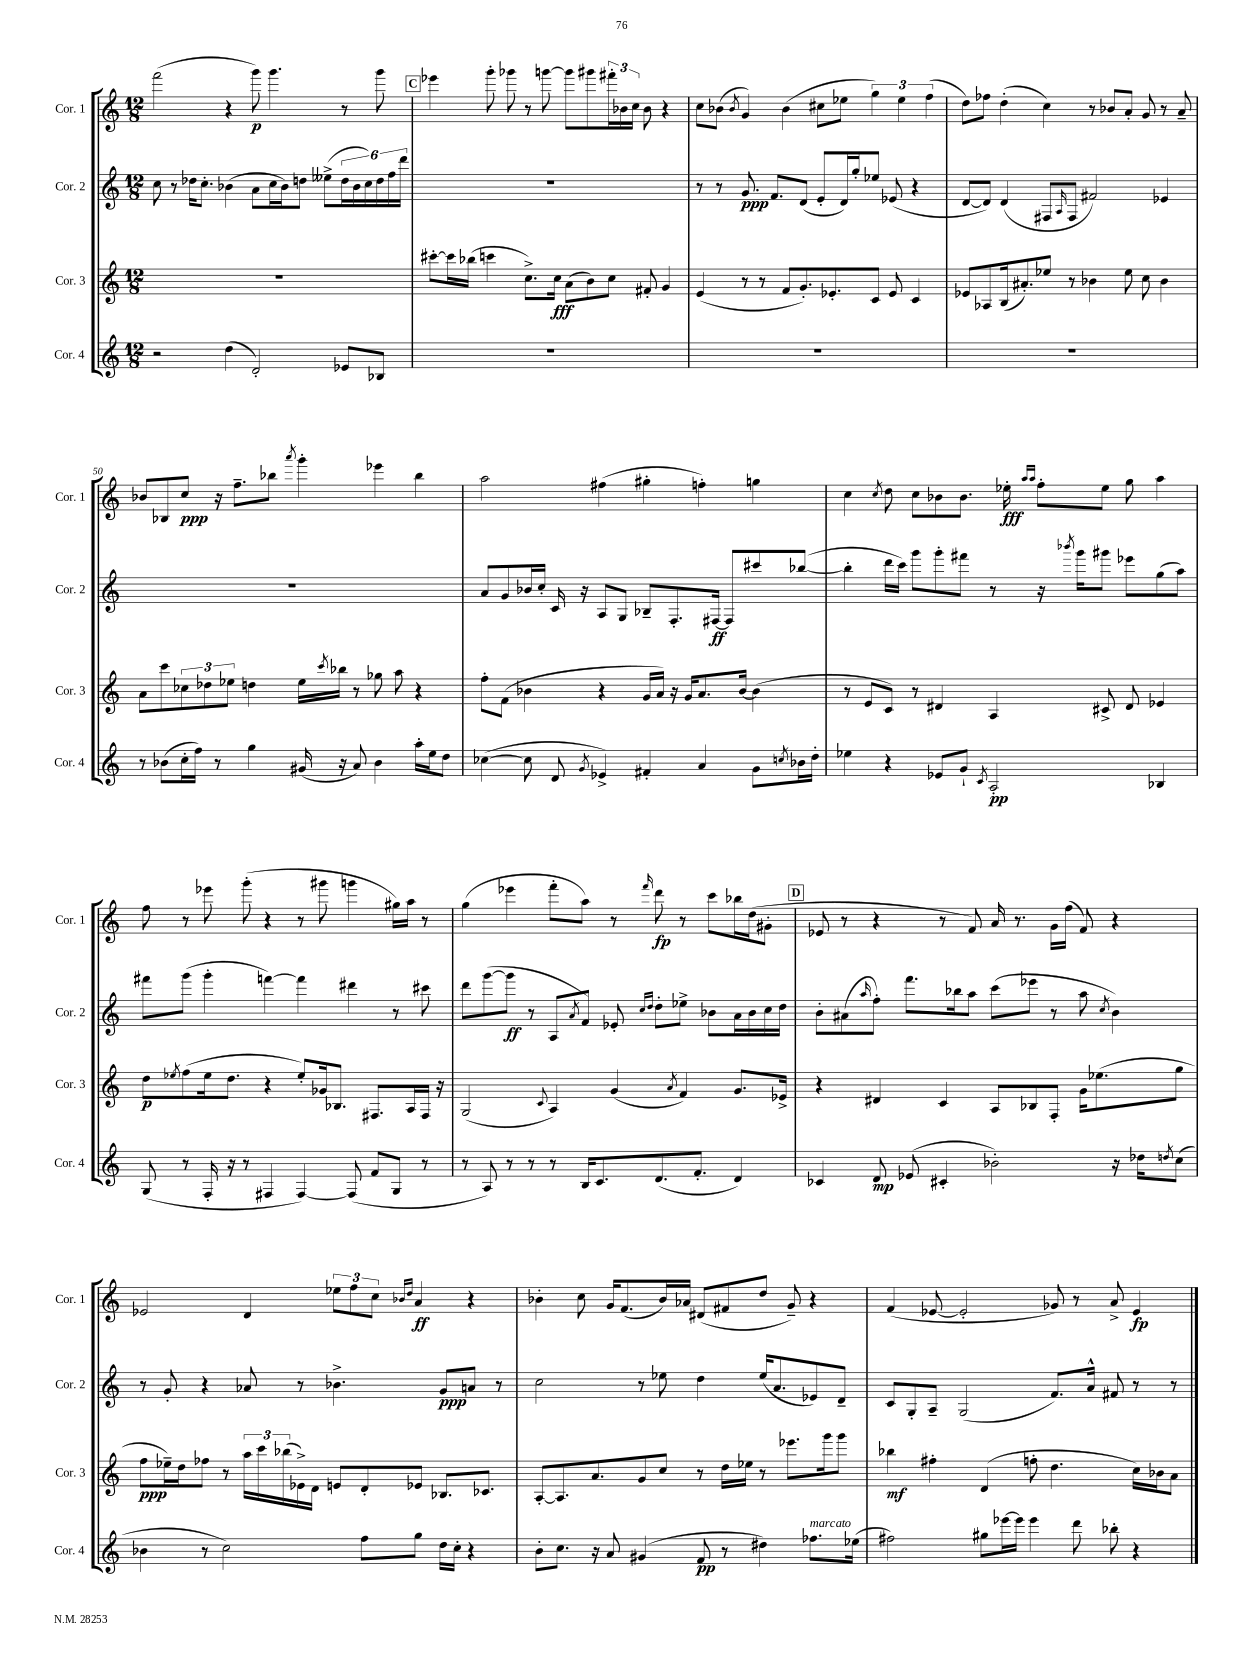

**kern	**kern	**kern	**kern
*staff4	*staff3	*staff2	*staff1
*clefG2	*clefG2	*clefG2	*clefG2
*k[]	*k[]	*k[]	*k[]
*M12/8	*M12/8	*M12/8	*M12/8
2r	1.r	8cc	(2fff
.	.	8r	.
.	.	16dd-	.
.	.	8.cc'	.
(4dd	.	(4b-	4r
2d')	.	8a	8ggg)
.	.	16cc	4.ggg
.	.	16b-)	.
.	.	8dd	.
.	.	(8ee--^	.
8e-	.	24dd	8r
.	.	24b-	.
.	.	24cc)	.
8B-	.	24dd	8ggg
.	.	24ff	.
.	.	24ddd	.
=	=	=	=
1.r	[8ccc#'	1.r	4eee-
.	16ccc#]	.	.
.	(16bb-	.	.
.	4ccc	.	8ggg'
.	.	.	8ggg-
.	8.cc^)	.	8r
.	.	.	[8ggg
.	16cc	.	.
.	(8a	.	8ggg]
.	8b)	.	8ggg#
.	8cc	.	24fff#'
.	.	.	24b-
.	.	.	24cc
.	8f#'	.	8b-
.	4g	.	4r
=	=	=	=
1.r	(4e	8r	8cc
.	.	8r	(8b-
.	.	.	8qb-
.	8r	8.g	4g)
.	8r	.	.
.	.	8.f	.
.	8f	.	(4b-
.	8.g')	(8d	.
.	.	8e'	8cc#
.	8.e-'	.	.
.	.	16d)	8ee-
.	.	16gg'	.
.	8c	8ee-	6gg)
.	8e-	(8e-	.
.	.	.	6ee-
.	4c	4r	.
.	.	.	(6ff
=	=	=	=
1.r	8e-	[8d	8dd)
.	8A-	8d])	8ff-
.	(16B	(4d	(4dd'
.	8.a#')	.	.
.	8ee-	8F#	4cc)
.	.	16qqA	.
.	8r	8F#	.
.	4b-	2f#)	8r
.	.	.	8b-
.	8ee-	.	8a'
.	8cc	.	8g
.	4b-	4e-	8r
.	.	.	8a~
=	=	=	=
8r	8a	1.r	8b-
(8b-	8ccc	.	8B-
16cc'	12cc-	.	8cc
16ff)	.	.	.
.	12dd-	.	.
8r	.	.	16r
.	12ee-	.	.
.	.	.	8.ff~
4gg	4dd	.	.
.	.	.	8bb-
.	.	.	8qaaa
(16g#	16ee-	.	4ggg'
.	8qccc	.	.
16r	16bb-	.	.
8a)	8r	.	.
4b-	8gg-	.	4eee-
.	8aa	.	.
16aa'	4r	.	4bb-
16ee	.	.	.
8dd	.	.	.
=	=	=	=
([4cc-	8ff'	8a	2aa
.	(8f	8g	.
8cc-]	4b-	16b-	.
.	.	16cc'	.
8d	.	16c	.
.	.	16r	.
8qg	.	.	.
4e-^)	4r	8A	(4ff#
.	.	8G	.
4f#'	16g	8B-~	4gg#'
.	16a)	.	.
.	16r	8.F'	.
.	16g	.	.
4a	8.a	.	4ff')
.	.	[16F#	.
.	.	8F#]	.
.	[16b-	.	.
8g	(4b-]	8ccc#	4gg
8qcc	.	.	.
16b-	.	([8bb-	.
16dd'	.	.	.
=	=	=	=
4ee-	8r	4bb-']	4cc
.	8e	.	.
.	.	.	8qcc
4r	8c)	16ddd	8dd
.	.	16ccc)	.
.	8r	8ggg	8cc
8e-	4d#	8ggg'	8b-
8g`	.	8fff#	8.b-
8qc	.	.	.
2A'	4A	8r	.
.	.	.	16ee-'
.	.	.	16qqaa
.	.	.	16qqaa
.	.	16r	8ff'
.	.	8qbbb-	.
.	.	16ggg	.
.	8c#^	8ggg#	8ee-
.	8d#	8eee-	8gg
4B-	4e-	(8gg	4aa
.	.	8aa)	.
=	=	=	=
(8G	8dd	8fff#	8ff
.	8qee-	.	.
8r	(8ff	(8ggg	8r
16F'	16ee-	4ggg'	8eee-
16r	8.dd	.	.
8r	.	.	(8ggg'
4F#	4r	[4fff)	4r
[4F#)	8ee-')	4fff]	8r
.	16g-	.	8ggg#
.	8.B-	.	.
(8F#]	.	4ddd#	4ggg
8f	8.F#	.	.
8G	.	8r	16gg#)
.	16A	.	16aa
8r	16F#	8ccc#	8r
.	16r	.	.
=	=	=	=
8r	(2G	8ddd	(4gg
8A)	.	([8ggg	.
8r	.	8ggg]	4eee-
8r	.	8r	.
.	8qqc	.	.
8r	4A)	8A	8fff'
.	.	8qa	.
16B	.	8f)	8aa)
8.c	.	.	.
.	(4g	8e-'	8r
.	.	16qqcc	.
.	.	16qqdd	16qqfff
(8.d	.	8dd'	8ddd
.	8qa	.	.
.	4f)	8ee-^	8r
8.f'	.	.	.
.	.	8b-	8ccc
4d)	8.g	16a	16bb-
.	.	16b-	(16dd
.	.	16cc	8g#'
.	16e-^	16dd	.
=	=	=	=
4c-	4r	8b'	8e-
.	.	(8a#	8r
.	.	16qqaa	.
8d	4d#	8ff')	4r
(8e-	.	8.fff	.
4c#'	4c	.	8r
.	.	16bb-	.
.	.	8aa	8f)
2b-')	8A	(8ccc	16a
.	.	.	8.r
.	8B-	8eee-	.
.	8F'	8r	16g
.	.	.	(16ff
.	16g	8aa	8f)
.	(8.ee-	.	.
.	.	8qcc	.
16r	.	4b)	4r
16dd-	.	.	.
8qdd	.	.	.
(8cc	8gg	.	.
=	=	=	=
4b-	8ff	8r	2e-
.	16ee-~)	8g'	.
.	16dd	.	.
8r	8ff-	4r	.
2cc)	8r	.	.
.	24aa	8a-	4d
.	24ccc	.	.
.	(24bb-	.	.
.	16e-^)	8r	.
.	16d	.	.
.	8e	4.b-^	12ee-
.	.	.	12ff
8ff	8d'	.	.
.	.	.	12cc
.	.	.	16qqb-
.	.	.	16qqdd
8gg	8e-	.	4a
16dd	8.B-	8g	.
16cc'	.	.	.
4r	.	8a	4r
.	8.c-	.	.
.	.	8r	.
=	=	=	=
8b'	[8A'	2cc	4b-'
8.cc	8.A]	.	.
.	.	.	8cc
16r	8.a	.	.
8a	.	.	16g
.	.	.	(8.f
(4g#	8g	8r	.
.	8cc	8ee-	16b-)
.	.	.	16a-
8f	8r	4dd	(8d#
8r	16dd	.	8f#
.	16ee-	.	.
4dd#)	8r	(16ee-	8dd
.	.	8.a	.
.	8.eee-	.	8g~)
8.ff-	.	8e-)	4r
.	16ggg	.	.
.	8ggg	8d~	.
(16ee-	.	.	.
=	=	=	=
2ff#)	4bb-	8c	(4f
.	.	8G'	.
.	4ff#'	8A~	[8e-
.	.	(2G	2e-']
8gg#	(4d	.	.
[16eee-	.	.	.
16eee-]	.	.	.
4eee-	8ff'	.	.
.	4.dd	8.f)	8g-)
8ddd	.	.	8r
.	.	16a^^	.
8bb-'	.	8f#	8a^
4r	16cc)	8r	4e-
.	16b-	.	.
.	8a	8r	.
==	==	==	==
*-	*-	*-	*-
